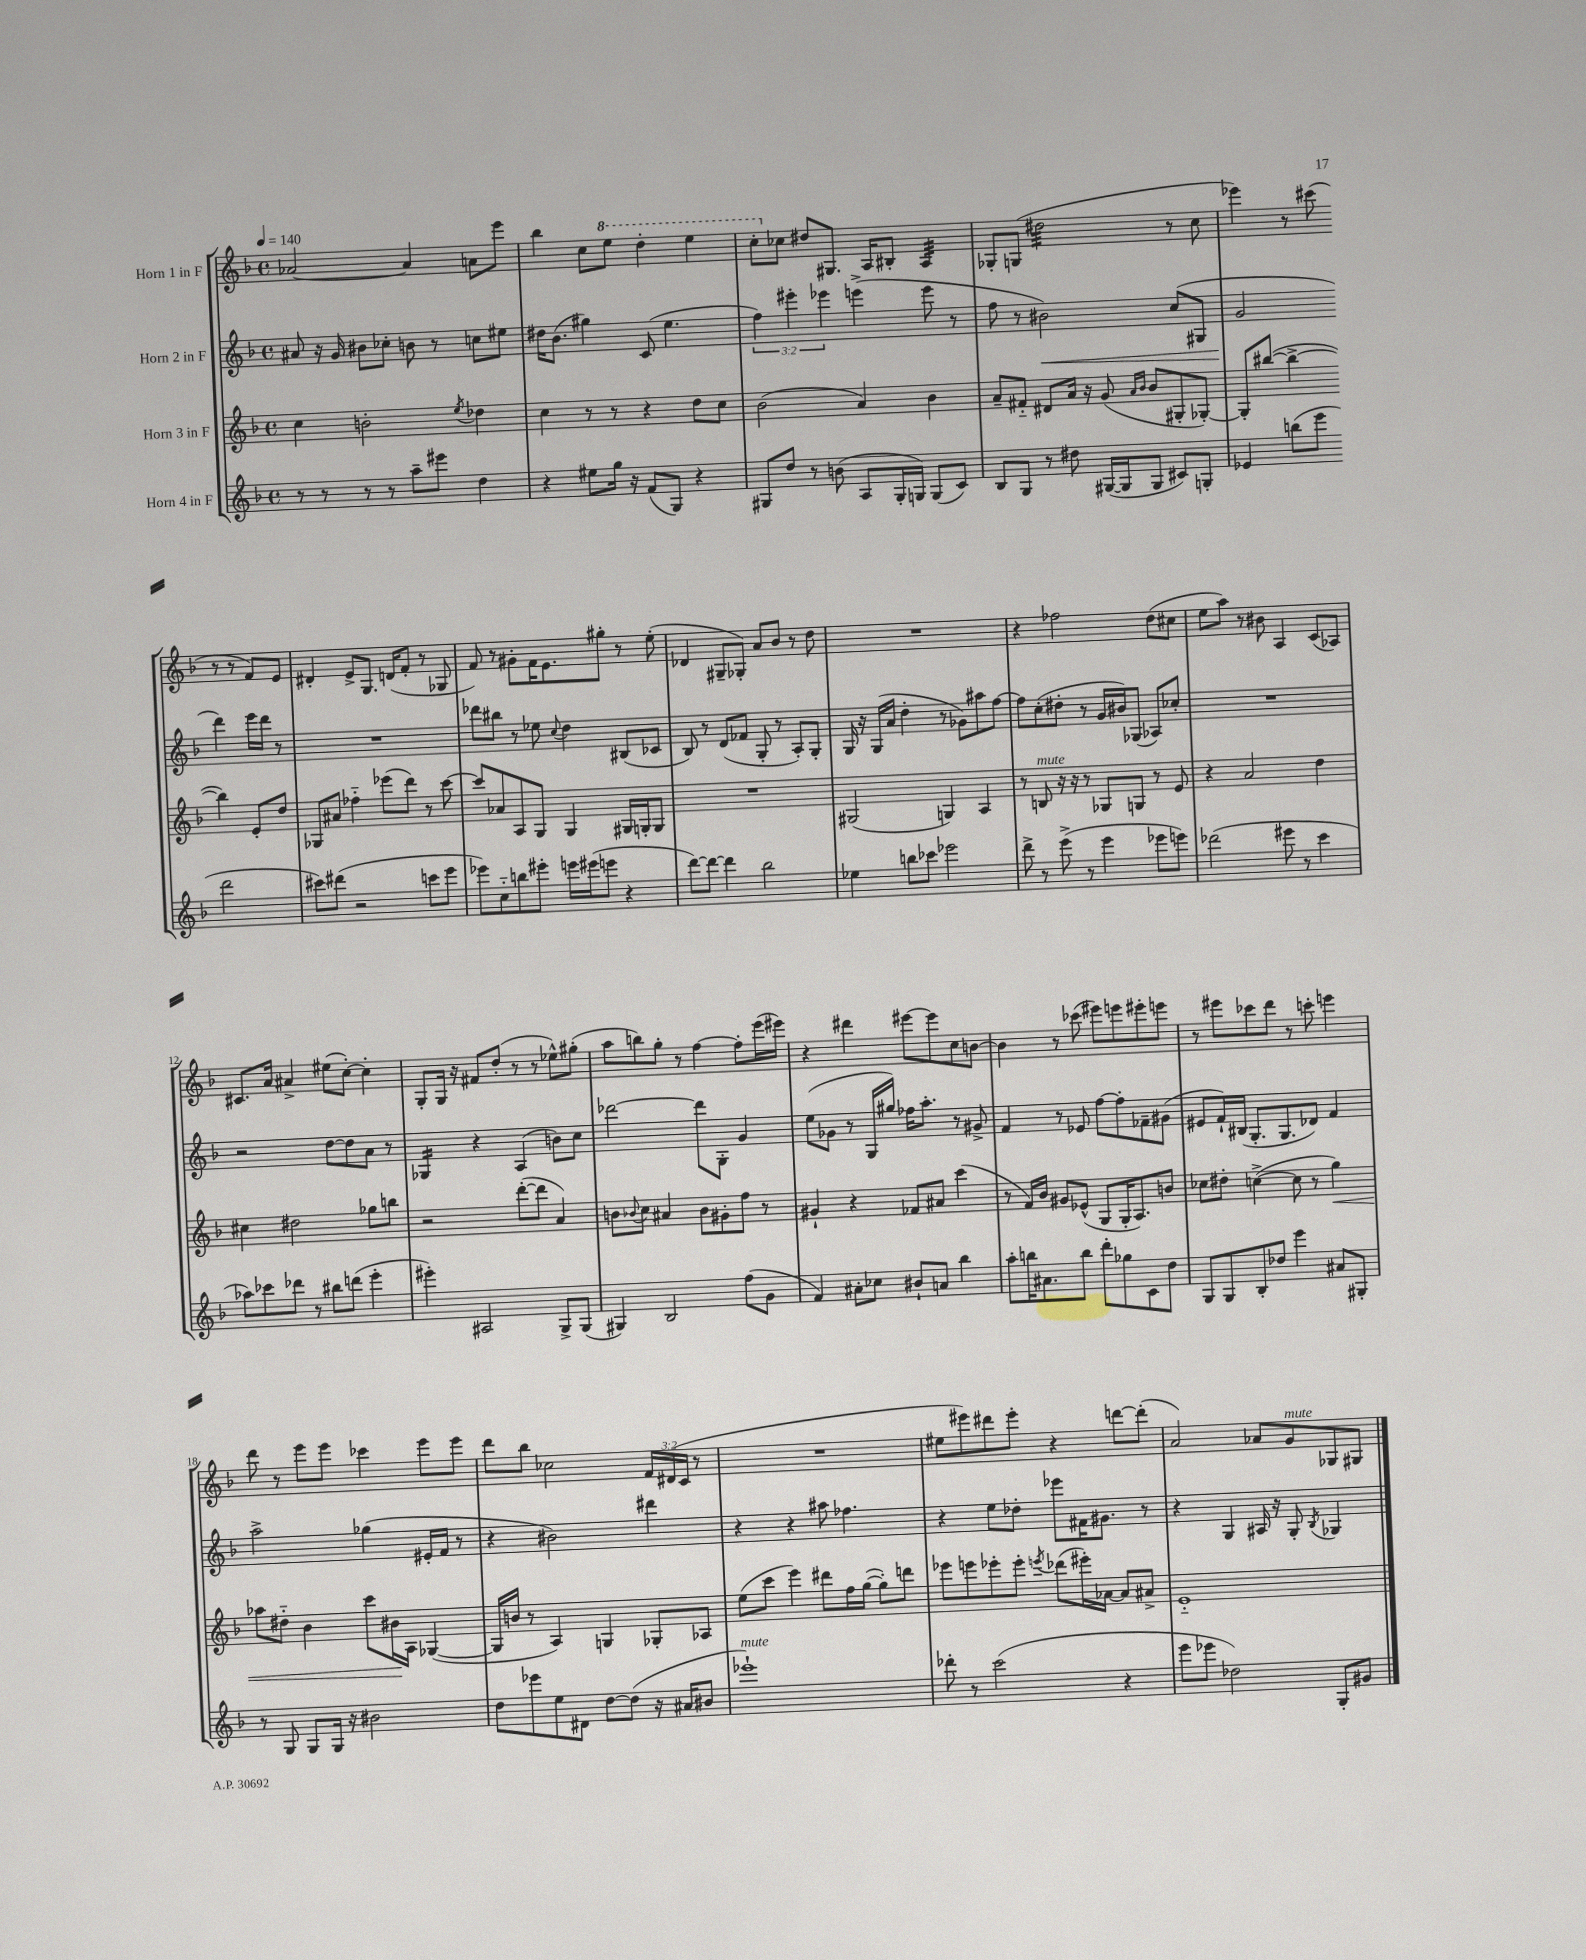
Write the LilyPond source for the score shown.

<<
\new StaffGroup <<
\new Staff = "s0" \with { instrumentName = "Horn 1 in F" } {
    \clef treble \key f \major \defaultTimeSignature \time 4/4 \override Staff.TupletNumber.text = #tuplet-number::calc-fraction-text \tempo 4 = 140
    aes'2~ aes'4 a'8 e'''8 |
    bes''4 c''8 \ottava #1 e'''8 d'''4-. e'''4 |
    c'''8-. \ottava #0 ces''8 dis''8 gis8. a16 bis8-. a4:32 |
    ges8-. g8( dis''2:32 r8 c''8 |
    ees'''4) r8 cis'''8( r8 r8 f'8) e'8 |
    dis'4-. e'8-> g8. d'16( f'8-. r8 ges8 |
    f'8) r8 gis'8-. f'16 e'8. gis''8-. r8 e''8-.( |
    des'4 gis8-- ges8-.) a'8 bes'8 r8 d''8 |
    R1 |
    r4 fes''2 d''8( cis''8 |
    e''8 a''8) r8 bis'8 a4 c'8( aes8) |
    cis'8. a'16 ais'4-> eis''8( c''8~-.) c''4-. |
    g8-. g16 r16 fis'8 d''8-.( r8 r8 ees''8-^) gis''8-.( |
    a''8 b''8) g''8-. r8 f''4~ f''8-. e'''16( eis'''16) |
    r4 dis'''4 eis'''8~ eis'''8 c''8 b'8~ |
    b'4 r8 ces'''8( eis'''8) e'''8 eis'''8-. e'''8 |
    r8 eis'''8 ces'''8 d'''8 r8 c'''8-. e'''4 |
    d'''8 r8 e'''8 e'''8 ces'''4 e'''8 e'''8 |
    d'''8 bes''8 ces''2 \tuplet 3/2 { f'16 dis'16( c'16 } r8 |
    R1 |
    eis''8 eis'''8) dis'''8 eis'''8-. r4 d'''8~ d'''8-.( |
    a'2) aes'8 g'8^\markup { \italic "mute" } ges8 gis8 \bar "|." |
}
\new Staff = "s1" \with { instrumentName = "Horn 2 in F" } {
    \clef treble \key f \major \defaultTimeSignature \time 4/4 \override Staff.TupletNumber.text = #tuplet-number::calc-fraction-text
    ais'8 r16 g'16 bis'8 ces''8-. b'8 r8 c''8 eis''8 |
    dis''16 bes'8.( gis''4) c'8( e''4. |
    \tuplet 3/2 { f''4) eis'''4-. ees'''4 } e'''4->( e'''8 r8 |
    f''8 r8 bis'2\<) c''8( gis8 |
    g'2\! d'''4) e'''16 d'''16 r8 |
    R1 |
    des'''8 bis''8 r8 ees''8 \appoggiatura { c''8 } d''4 bis8( ces'8 |
    bes8) r8 d'8( fes'8 g8-. r8 a8-.) g8-. |
    g16 r16 g16( a'16 d''4-. r8 ges'8) ais''8 f''8~ |
    f''8 c''8-.( dis''8-. r8 g'16 bis'16) ges8( aes8) ces''8-. |
    R1 |
    r2 d''8~ d''8 a'8 r8 |
    ges4:16 r4 a4( b'8) c''8 |
    des'''2~ des'''8 g8-. g'4 |
    e''8( ges'8 r8 g16 gis''16) fes''16 a''8.-. r8 gis'8-> |
    f'4 r8 ees'8 f''8~ f''8-. fes'8-- gis'8( |
    eis'8 f'16-!) bis16( g8.-. g8. des'8) f'4 |
    a''2-> ges''4( eis'16-. f'16 r8 |
    r4 bis'2) dis'''4 |
    r4 r4 ais''8 fes''4. |
    r4 e''8 des''8-. ees'''8 fis'16 gis'8. r8 |
    r4 g4 ais16 r16 g8-. \acciaccatura { bes8 } ges4 \bar "|." |
}
\new Staff = "s2" \with { instrumentName = "Horn 3 in F" } {
    \clef treble \key f \major \defaultTimeSignature \time 4/4
    c''4 b'2-. \acciaccatura { e''8 } des''4 |
    c''4 r8 r8 r4 d''8 c''8 |
    bes'2( a'4) bes'4 |
    a'8-- fis'8-_ dis'8 a'16 r16 g'8( \grace { a'16 bes'16 } bes'8 gis8-. ges8~-.) |
    ges8-. bis''8~( bis''4~-> bis''4) e'8-. d''8 |
    ges8 ais'8 fes''4-_ ees'''8( d'''8) r8 c'''8~ |
    c'''8 aes'8 a8 g8 g4 gis16 g16-. g8 |
    R1 |
    gis2( g4) a4 |
    r8 b8^\markup { \italic "mute" } r16 r16 r8 ges8 g8 r8 e'8 |
    r4 a'2 d''4 |
    cis''4 dis''2 ges''8 b''8 |
    r2 d'''8~-.( d'''8 a'4) |
    b'8 \appoggiatura { bes'8 } c''8 ais'4 bes'8 gis'8-. f''8 r8 |
    gis'4-! r4 fes'8 ais'8 c'''4( |
    r8 f'16) bes'16 gis'8 ees'8-^( g8 g16-. a8.) b'8 |
    ces''8 dis''8-. c''4~->( c''8 r8 g''4\<) |
    aes''8 dis''8-_ bes'4 c'''8 bis'16\! a16 ges4~( |
    ges16 b'16 r8 a4) g4 ges8-. aes8 |
    e''8( c'''8 e'''4) dis'''8 f''16 g''16~( g''8-.) d'''8 |
    ees'''8 e'''8 ees'''8-. ees'''8-. \acciaccatura { e'''8 } des'''8( eis'''16-.) aes'16~ aes'8 ais'8-> |
    e'1-_ \bar "|." |
}
\new Staff = "s3" \with { instrumentName = "Horn 4 in F" } {
    \clef treble \key f \major \defaultTimeSignature \time 4/4
    r8 r8 r8 r8 a''8-- eis'''8 d''4 |
    r4 eis''8 g''16 r16 f'8( g8) r4 |
    gis8 d''8 r8 b'8( a8 gis16-. g16) g8( c'8) |
    bes8 g8 r8 dis''8 gis16~( gis16 gis8 cis'8) g8-. |
    ees'4 b''8( e'''8 d'''2 |
    cis'''8) dis'''8( r2 c'''8 e'''8 |
    ees'''8) c''8-_ b''8 eis'''8-. e'''16 eis'''16( e'''8 r4 |
    d'''8~) d'''8~ d'''4 bes''2 |
    ees''4 b''8 ces'''8 ees'''2 |
    d'''8-> r8 e'''8->( r8 e'''4 ees'''8 e'''8) |
    des'''2( eis'''8 r8 c'''4 |
    aes''8) ces'''8 des'''8 r8 bis''8 d'''8( e'''4-. |
    eis'''4-.) ais2 g8-> g8( |
    gis4) bes2 f''8( g'8 |
    f'4) ais'8-. ces''8 bis'8-! a'8 bes''4 |
    a''8-. b''16 ais'8. b''8 d'''8-. ges''8 c'8 d''8 |
    g8 g8 bes8-. des''8 e'''4 ais'8 gis8-. |
    r8 g8 g8 g16 r16 bis'2 |
    d''8 ees'''8 e''8 dis'8 d''8~ d''8( r16 ais'16 bis'8 |
    ees'''1-!^\markup { \italic "mute" }) |
    des'''8-. r8 c'''2( r4 |
    e'''8 ees'''8 des''2) g8-. gis'8 \bar "|." |
}
>>
>>
